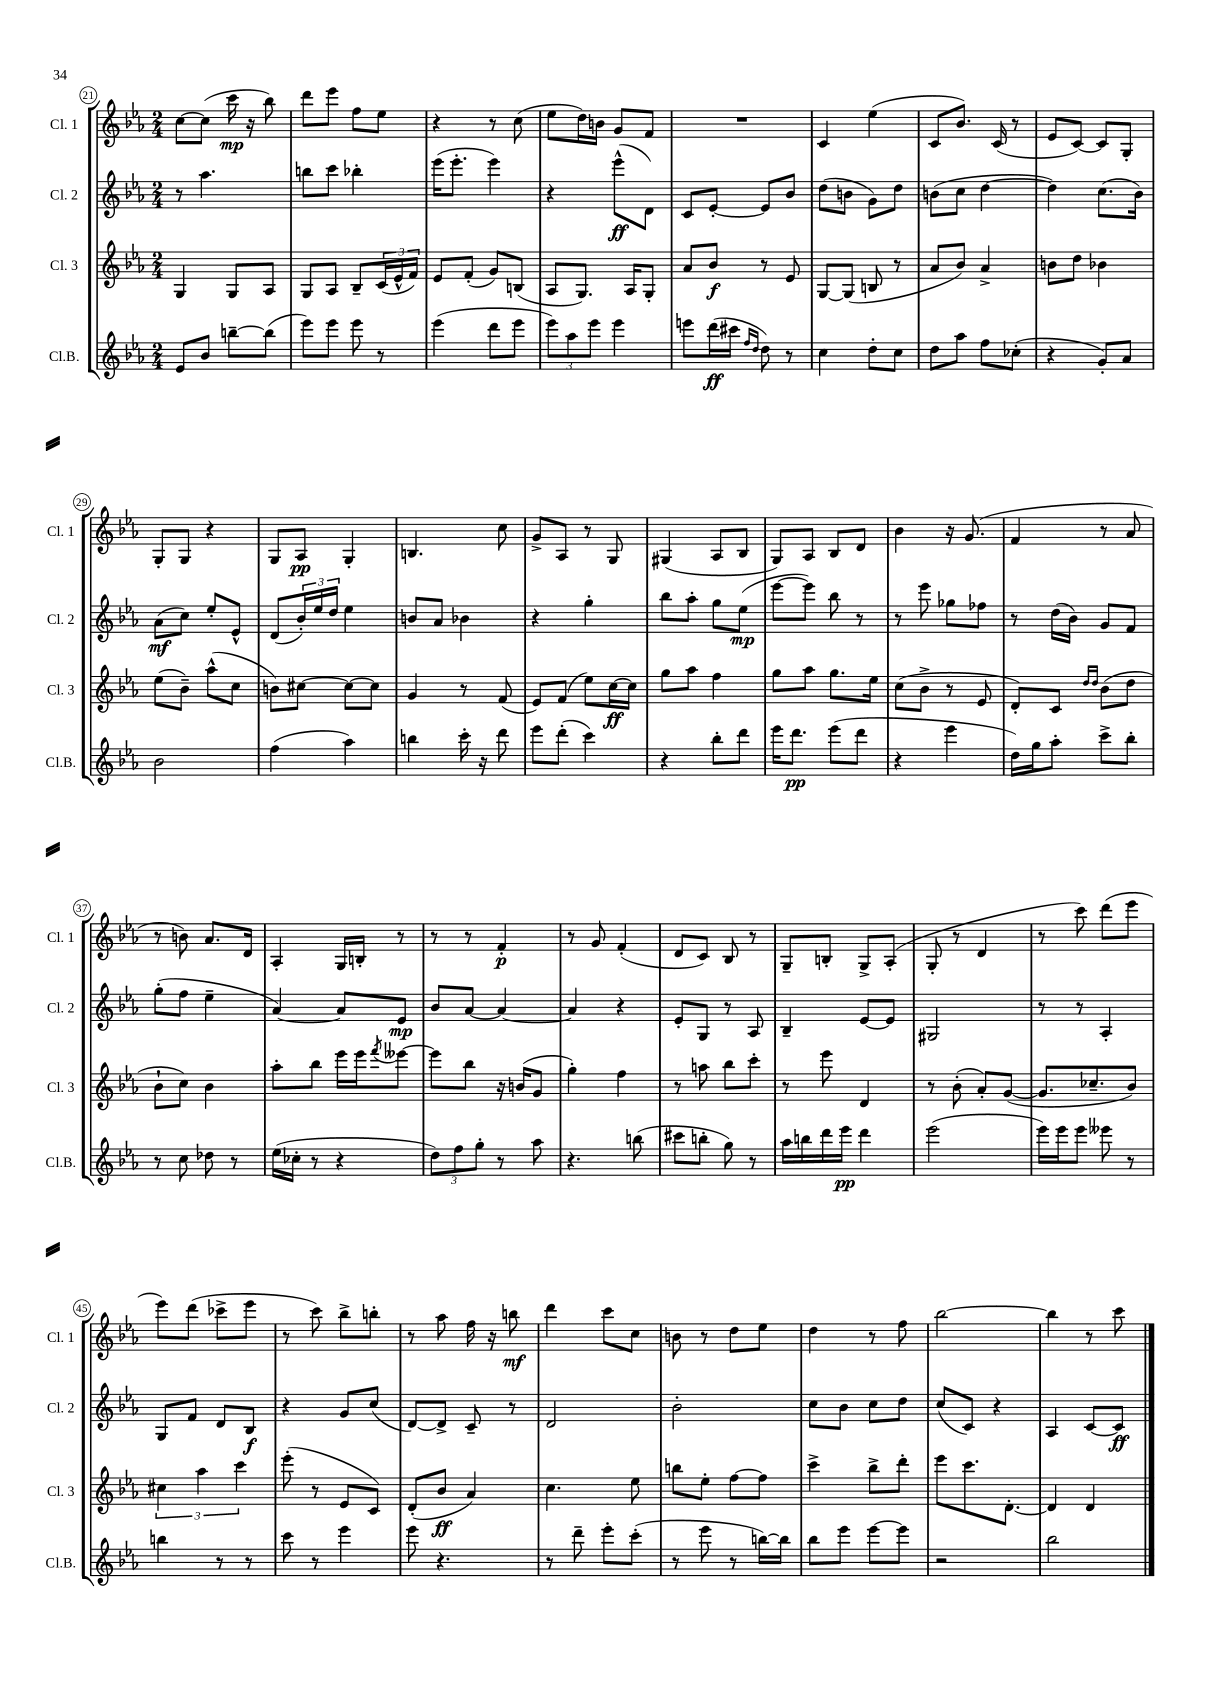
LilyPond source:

<<
\new StaffGroup <<
\new Staff = "s0" \with { instrumentName = "Cl. 1" shortInstrumentName = "Cl. 1" } {
    \clef treble \key ees \major \numericTimeSignature \time 2/4
    c''8~ c''8( c'''16\mp r16 bes''8) |
    d'''8 ees'''8 f''8 ees''8 |
    r4 r8 c''8( |
    ees''8 d''16) b'16 g'8 f'8 |
    R2 |
    c'4 ees''4( |
    c'8 bes'8.) c'16( r8 |
    ees'8 c'8~) c'8 g8-. |
    g8-. g8 r4 |
    g8 aes8\pp g4-. |
    b4. c''8 |
    g'8-> aes8 r8 g8 |
    gis4( aes8 bes8 |
    g8) aes8 bes8 d'8 |
    bes'4 r16 g'8.( |
    f'4 r8 aes'8 |
    r8 b'8) aes'8. d'16 |
    aes4-. g16 b16-. r8 |
    r8 r8 f'4-.\p |
    r8 g'8 f'4-.( |
    d'8 c'8) bes8 r8 |
    g8-- b8-. g8-> aes8-.( |
    g8-. r8 d'4 |
    r8 c'''8) d'''8( ees'''8 |
    ees'''8) d'''8( ces'''8-> ees'''8 |
    r8 c'''8) bes''8-> b''8-. |
    r8 aes''8 f''16 r16 b''8\mf |
    d'''4 c'''8 c''8 |
    b'8 r8 d''8 ees''8 |
    d''4 r8 f''8 |
    bes''2~ |
    bes''4 r8 c'''8 \bar "|." |
}
\new Staff = "s1" \with { instrumentName = "Cl. 2" shortInstrumentName = "Cl. 2" } {
    \clef treble \key ees \major \numericTimeSignature \time 2/4
    r8 aes''4. |
    b''8 c'''8 bes''4-. |
    ees'''16( ees'''8.-. ees'''4) |
    r4 ees'''8-^\ff( d'8) |
    c'8 ees'8~-. ees'8 bes'8 |
    d''8( b'8 g'8) d''8 |
    b'8( c''8 d''4~ |
    d''4) c''8.( bes'16) |
    aes'8\mf( c''8) ees''8-. ees'8-^ |
    d'8( \tuplet 3/2 { bes'16-.) ees''16 d''16 } ees''4 |
    b'8 aes'8 bes'4 |
    r4 g''4-. |
    bes''8 aes''8-. g''8 ees''8\mp( |
    ees'''8~ ees'''8) bes''8 r8 |
    r8 ees'''8 ges''8 fes''8 |
    r8 d''16( bes'16) g'8 f'8 |
    g''8-.( f''8 ees''4-- |
    aes'4~) aes'8 ees'8\mp |
    bes'8 aes'8~ aes'4~ |
    aes'4 r4 |
    ees'8-. g8 r8 aes8 |
    bes4-- ees'8~ ees'8 |
    gis2 |
    r8 r8 aes4-. |
    g8 f'8 d'8 bes8\f |
    r4 g'8 c''8( |
    d'8~) d'8-> c'8-- r8 |
    d'2 |
    bes'2-. |
    c''8 bes'8 c''8 d''8 |
    c''8( c'8) r4 |
    aes4 c'8~ c'8\ff \bar "|." |
}
\new Staff = "s2" \with { instrumentName = "Cl. 3" shortInstrumentName = "Cl. 3" } {
    \clef treble \key ees \major \numericTimeSignature \time 2/4
    g4 g8 aes8 |
    g8 aes8 bes8-- \tuplet 3/2 { c'16( ees'16-^ f'16) } |
    ees'8 f'8-.( g'8) b8( |
    aes8 g8.) aes16 g8-. |
    aes'8 bes'8\f r8 ees'8 |
    g8~ g8( b8 r8 |
    aes'8 bes'8) aes'4-> |
    b'8 d''8 bes'4 |
    ees''8( bes'8--) aes''8-^( c''8 |
    b'8) cis''8~ cis''8~ cis''8 |
    g'4 r8 f'8( |
    ees'8) f'8( ees''8) c''16~\ff c''16 |
    g''8 aes''8 f''4 |
    g''8 aes''8 g''8. ees''16 |
    c''8( bes'8-> r8 ees'8 |
    d'8-.) c'8 \grace { d''16 d''16 } bes'8( d''8 |
    bes'8-! c''8) bes'4 |
    aes''8-. bes''8 ees'''16 ees'''16 \acciaccatura { f'''8 } eeses'''8~ |
    eeses'''8 bes''8 r16 b'16( g'8 |
    g''4-.) f''4 |
    r8 a''8 bes''8 c'''8-. |
    r8 ees'''8 d'4 |
    r8 bes'8-.( aes'8-.) g'8~( |
    g'8. ces''8.-- bes'8) |
    \tuplet 3/2 { cis''4 aes''4 c'''4 } |
    ees'''8-.( r8 ees'8 c'8) |
    d'8-.( bes'8\ff aes'4) |
    c''4. ees''8 |
    b''8 ees''8-. f''8~ f''8 |
    c'''4-> bes''8-> d'''8-. |
    ees'''8 c'''8. d'8.~-. |
    d'4 d'4 \bar "|." |
}
\new Staff = "s3" \with { instrumentName = "Cl.B." shortInstrumentName = "Cl.B." } {
    \clef treble \key ees \major \numericTimeSignature \time 2/4
    ees'8 bes'8 b''8~-- b''8( |
    ees'''8) ees'''8 ees'''8 r8 |
    ees'''4( d'''8 ees'''8 |
    \tuplet 3/2 { ees'''8) aes''8 ees'''8 } ees'''4 |
    e'''8 d'''16\ff( cis'''16 \grace { f''16 d''16 } d''8) r8 |
    c''4 d''8-. c''8 |
    d''8 aes''8 f''8 ces''8-.( |
    r4 g'8-.) aes'8 |
    bes'2 |
    f''4( aes''4) |
    b''4 c'''16-. r16 d'''8 |
    ees'''8 d'''8-.( c'''4) |
    r4 bes''8-. d'''8 |
    ees'''16 d'''8.\pp ees'''8( d'''8 |
    r4 ees'''4 |
    d''16) g''16 aes''8-. c'''8-> bes''8-. |
    r8 c''8 des''8 r8 |
    ees''16( ces''16-. r8 r4 |
    \tuplet 3/2 { d''8) f''8 g''8-. } r8 aes''8 |
    r4. b''8( |
    cis'''8 b''8-. g''8) r8 |
    aes''16 b''16 d'''16 ees'''16\pp d'''4 |
    ees'''2( |
    ees'''16) ees'''16 ees'''8 eeses'''8 r8 |
    b''4 r8 r8 |
    c'''8 r8 ees'''4 |
    ees'''8 r4. |
    r8 d'''8-- ees'''8-. c'''8-.( |
    r8 ees'''8 r8 b''16~) b''16 |
    bes''8 ees'''8 ees'''8~ ees'''8 |
    r2 |
    bes''2 \bar "|." |
}
>>
>>
\layout { \context { \Score currentBarNumber = #21 \override BarNumber.stencil = #(make-stencil-circler 0.1 0.3 ly:text-interface::print) } }
